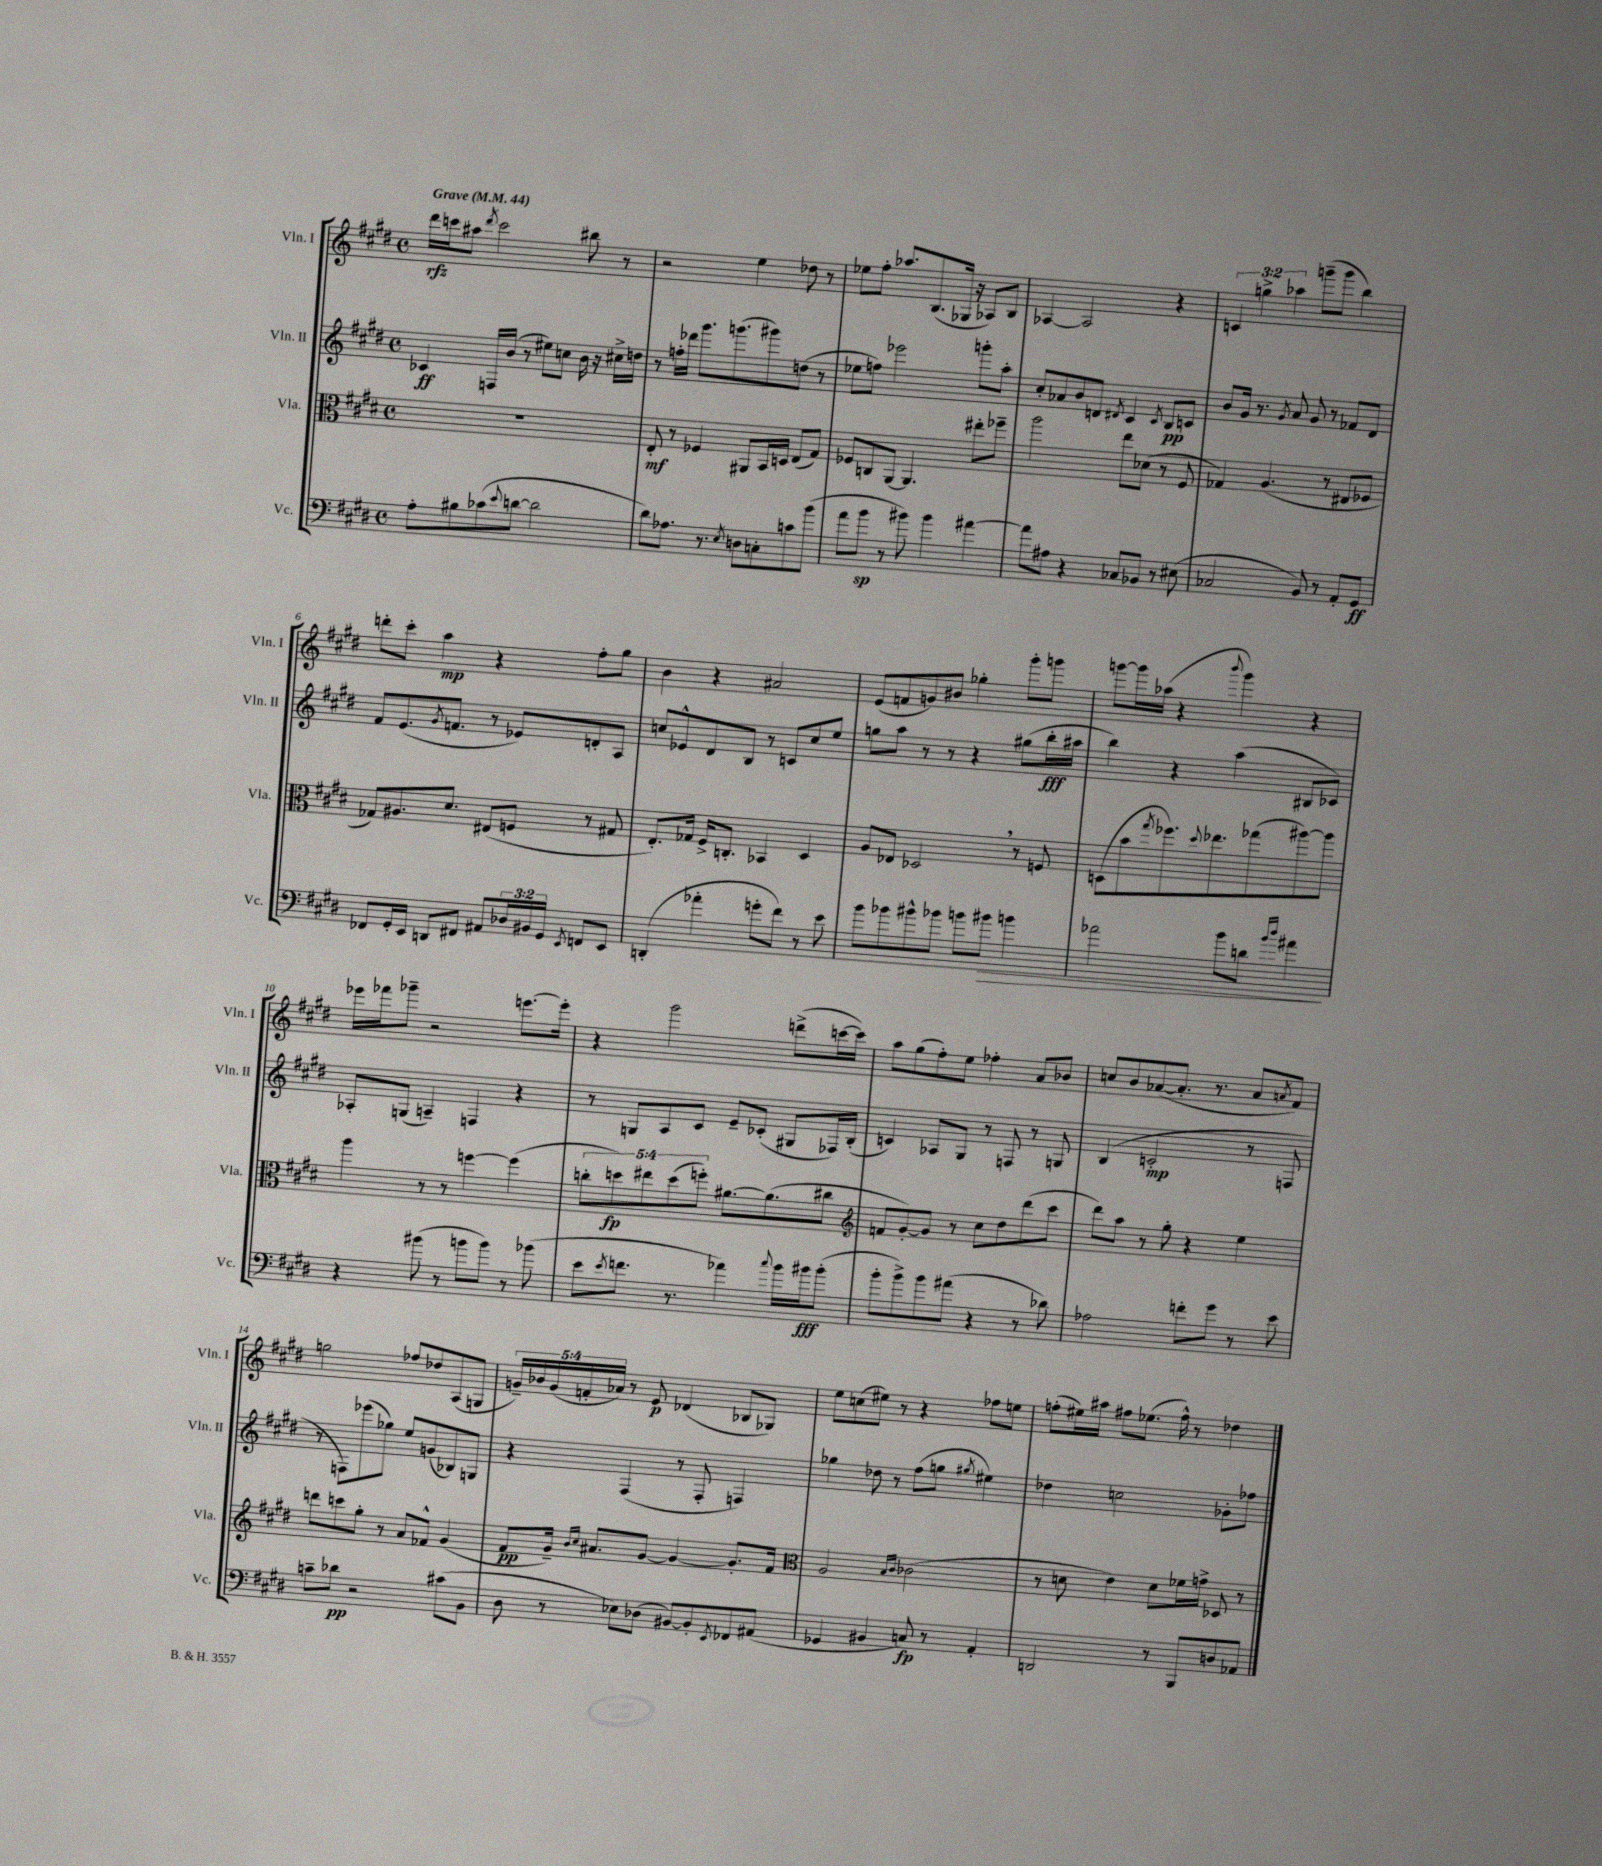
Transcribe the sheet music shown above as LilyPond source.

<<
\new StaffGroup <<
\new Staff = "s0" \with { instrumentName = "Vln. I" shortInstrumentName = "Vln. I" } {
    \clef treble \key e \major \defaultTimeSignature \time 4/4 \override Staff.TupletNumber.text = #tuplet-number::calc-fraction-text \tempo "Grave" 4 = 44
    dis'''16\rfz c'''16 ais''8 \acciaccatura { dis'''8 } c'''2 bis''8 r8 |
    r2 e''4 des''8 r8 |
    ees''8 fis''8-. aes''8. b8.( ges16 r16 aes8) b8 |
    aes4~ aes2 r4 |
    \tuplet 3/2 { c'4 g''4-> aes''4 } g'''8--( g'''8 b''4) |
    d'''8-. cis'''8-. a''4\mp r4 fis''8-. gis''8 |
    b'4 r4 ais'2 |
    e'8( f'8 g'8) bis'8 ges''4-. gis'''8-. g'''8 |
    g'''8~ g'''16 aes''16( r4 \appoggiatura { b'''8 } g'''4) r4 |
    ees'''16 fes'''16 ges'''8-- r2 e'''8.~ e'''16-. |
    r4 gis'''2 d'''8->( c'''16~ c'''16) |
    a''8 gis''8( fis''8-.) e''8 fes''4-. a'8 bes'8 |
    c''8 b'8 aes'8~( aes'8.-. r8. aes'8 \acciaccatura { a'8 } fis'8) |
    g''2 fes''8 des''8 a8( g8 |
    \tuplet 5/4 { g'16--) bes'16 g'16( f'16-. aes'16) } r8 e'8\p des'4( bes8 ges8) |
    e''8 c''8( eis''8) r8 r4 fes''8 e''8 |
    f''8-.( eis''16) ais''16 fis''8 ees''8.( fis''16-^) r8 des''4 \bar "|." |
}
\new Staff = "s1" \with { instrumentName = "Vln. II" shortInstrumentName = "Vln. II" } {
    \clef treble \key e \major \defaultTimeSignature \time 4/4
    ces'4\ff f16 b'16( r8 eis''8) c''8 b'16 r16 cis''16-> d''16 |
    r8 f''16-. des'''16 gis'''8. g'''8.( gis'''8) d''8( r8 |
    ees''8 f''8) ees'''2 g'''8-. a''8-. |
    cis''8-. aes'8 b'8 d'8 \acciaccatura { dis'8 } cis'4 \acciaccatura { cis'8 } b8\pp c'8 |
    b'8 gis'16 r8. \acciaccatura { gis'8 } a'8 gis'8 r8 fes'8 dis'8 |
    fis'8 e'8.( \acciaccatura { gis'8 } f'8. r8 ees'8) d'8-. a8 |
    c''8 ees'8-^ dis'8 b8 r8 c'8 c''8 e''8 |
    g''8 a''8 r8 r8 r4 gis''8( b''16-.\fff ais''16 |
    b''4) r4 a''4( bis8 ces'8) |
    aes8-. g8( a4--) f4 r4 |
    r8 g8 a8 cis'8 e'8-- ces'8-.( gis8 fes16) b16-.( |
    c'4) aes8 gis8 r8 f8 r8 g8 |
    b4( c'2-.\mp r8 f8 |
    r8 f8) ees'''8( ges''8) e''8 g'8( bes8) g8 |
    r4 fis4( r8 fis8-. f4) |
    ges''4 des''8 r8 fis''8( g''8 \acciaccatura { gis''8 } eis''4) |
    des''4 c''2 ges'8-. fes''8 \bar "|." |
}
\new Staff = "s2" \with { instrumentName = "Vla." shortInstrumentName = "Vla." } {
    \clef alto \key e \major \defaultTimeSignature \time 4/4 \override Staff.TupletNumber.text = #tuplet-number::calc-fraction-text
    R1 |
    e8-.\mf r8 fes4 ais,8 b,16 d16 e8( gis8) |
    fes8 c8 a,8~ a,4. eis''8-. fes''8-- |
    a''2 e''8 des'8( r8 fis8 |
    ges4) a4.( r8 eis8 fes8 |
    ges8) ais8. dis'8. eis8( f8 r8 gis8 |
    e8.-.) ges16 fis16-> c8.-. bes,4 dis4 |
    a8 ees8 des2 \breathe r8 f8 |
    d8( b'8 \acciaccatura { gis''8 } fes''8.) \appoggiatura { dis''8 } ees''8. ges''8( ais''8~) ais''8 |
    a''4 r8 r8 f''4~ f''4( |
    \tuplet 5/4 { c''8-. d''8\fp) eis''8 d''8( f''8-.) } ais'8.~ ais'8.( cis''8 |
    \clef treble f'8 gis'8~-.) gis'8 r8 cis''8 dis''8 dis'''8( cis'''8 |
    dis'''8) a''8 r8 gis''8-. r4 e''4 |
    d'''8 c'''8 gis''8-. r8 a'8 fes'8-^ gis'4( |
    fis'8\pp gis'16--) \grace { b'16 cis''16 } ais'8. gis'8~ gis'4~ gis'8.-. fis'16 |
    \clef alto a2 \grace { b16 cis'16 } ces'2( |
    r8 d'8 e'4) d'8 fes'16 g'16-> des8 r8 \bar "|." |
}
\new Staff = "s3" \with { instrumentName = "Vc." shortInstrumentName = "Vc." } {
    \clef bass \key e \major \defaultTimeSignature \time 4/4 \override Staff.TupletNumber.text = #tuplet-number::calc-fraction-text
    a8-. bis8 ces'8( \appoggiatura { e'8 } d'8~ d'2 |
    dis'8) aes8. r8. \acciaccatura { e8 } d8 c8-. c'8 b'8( |
    a'8 b'8\sp r8 bis'8) bis'4 ais'4~ |
    ais'8 ais8 r4 ces8 bes,8 r8 eis8( |
    ces2 b,8) r8 a,8-. gis,8\ff |
    fes,8 gis,16-. e,16 d,8 fis,8 ais,8 \tuplet 3/2 { des16 bis,16 gis,16 } \acciaccatura { e,8 } f,8 e,8 |
    d,4-.( aes'4-. g'8-. fis'8) r8 e'8 |
    b'8 bes'8 bis'8-^ bes'8 b'8 bis'8\> b'4 |
    aes'2 b'8 d'8 \grace { b'16 dis''16 } ais'4\! |
    r4 bis'8( r8 b'8 b'8) r8 bes'8( |
    e'8 \acciaccatura { e'8 } f'8. r8. aes'4) \appoggiatura { cis''8 } b'16 bis'16\fff bis'8-.( |
    b'8-. b'8->) b'8 ais'8( r4 r8 des'8) |
    aes2 f'8-. gis'8 r8 e'8 |
    c'8-- des'8\pp r2 cis'8( b,8 |
    dis8 r8 ees8) des8( bis,8~) bis,8-. \acciaccatura { e,8 } fes,8 ais,8( |
    ges,4 bis,4 c8\fp) r8 a,4-. |
    d,2 r8 b,,8 d8 aes,8 \bar "|." |
}
>>
>>
